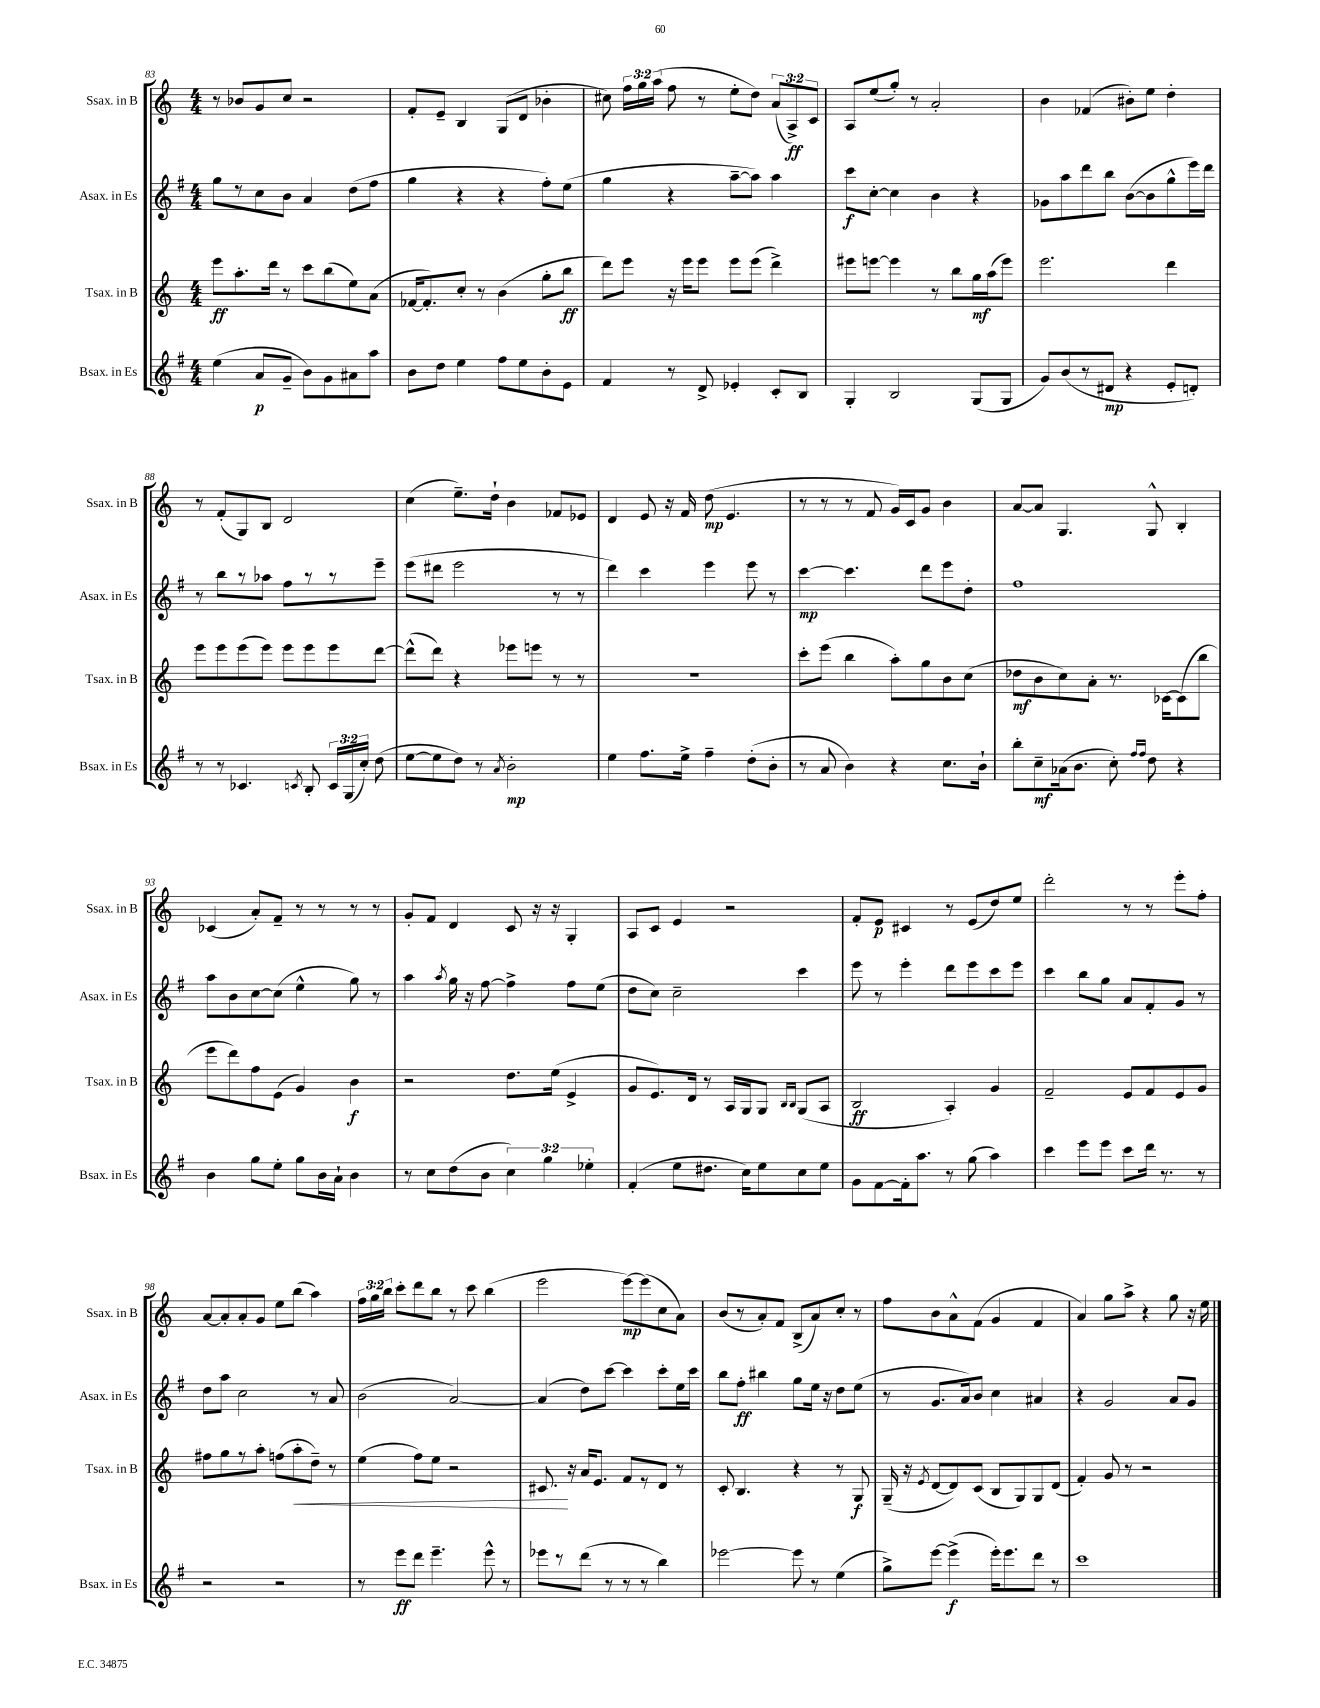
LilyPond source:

<<
\new StaffGroup <<
\new Staff = "s0" \with { instrumentName = "Ssax. in B" shortInstrumentName = "Ssax. in B" } {
    \clef treble \key c \major \numericTimeSignature \time 4/4 \override Staff.TupletNumber.text = #tuplet-number::calc-fraction-text
    \autoBeamOff r8 bes'8[ g'8 c''8] r2 |
    f'8[-. e'8]-- b4 g8[( d'8] bes'4-. |
    cis''8) \tuplet 3/2 { f''16[ g''16 a''16]( } f''8 r8 e''8[-. d''8]) \tuplet 3/2 { a'8[( a8->\ff) c'8] } |
    a8[ e''8( g''8]-.) r8 a'2-. |
    b'4 fes'4( bis'8[-.) e''8] d''4-. |
    r8 f'8[-.( g8) b8] d'2 |
    c''4( e''8.[--) d''16]-! b'4 fes'8[ ees'8] |
    d'4 e'8 r16 f'16 d''8\mp( e'4. |
    r8 r8 r8 f'8 g'16[) c'16 g'8] b'4 |
    a'8[~ a'8] g4. g8-^ b4-. |
    ces'4( a'8[-.) f'8]-- r8 r8 r8 r8 |
    g'8[-. f'8] d'4 c'8 r16 r16 g4-. |
    a8[ c'8] e'4 r2 |
    f'8[-. e'8]\p cis'4 r8 e'8[( d''8) e''8] |
    d'''2-. r8 r8 e'''8[-. f''8]-. |
    a'8[~ a'8-. a'8-. g'8] e''8[ b''8]( a''4) |
    \tuplet 3/2 { f''16[ g''16 b''16] } c'''8[-. d'''8 b''8] r8 c'''8 b''4( |
    e'''2 e'''8[~\mp) e'''8( c''8 a'8]) |
    b'8[( r8 a'8-.) f'8] b8[->( a'8) c''8]-. r8 |
    f''8[ b'8 a'8-^ f'8]( g'4 f'4 |
    a'4) g''8[ a''8]-> r4 g''8 r16 e''16 \bar "|." |
}
\new Staff = "s1" \with { instrumentName = "Asax. in Es" shortInstrumentName = "Asax. in Es" } {
    \clef treble \key g \major \numericTimeSignature \time 4/4
    \autoBeamOff g''8[ r8 c''8 b'8] a'4 d''8[( fis''8] |
    g''4 r4 r4 fis''8[-.) e''8]( |
    g''4 r4 a''8[~-- a''8]) a''4 |
    c'''8[\f c''8]~-. c''4 b'4 r4 |
    ges'8[ a''8 d'''8 b''8] b'8[~( b'8 g''8-^ e'''16) d'''16] |
    r8 b''8[ r8 aes''8] fis''8[ r8 r8 e'''8]-- |
    e'''8[( dis'''8] e'''2 r8 r8 |
    d'''4) c'''4 e'''4 e'''8 r8 |
    c'''4~\mp c'''4. d'''8[ e'''8 d''8]-. |
    fis''1 |
    a''8[ b'8 c''8~ c''8]( e''4-^ g''8) r8 |
    a''4 \acciaccatura { a''8 } g''16 r16 fis''8~ fis''4-> fis''8[ e''8]( |
    d''8[ c''8]) c''2-- c'''4 |
    e'''8 r8 e'''4-. d'''8[ e'''8 c'''8 e'''8] |
    c'''4 b''8[ g''8] a'8[ fis'8-. g'8] r8 |
    d''8[ a''8] c''2 r8 a'8 |
    b'2( a'2~) |
    a'4( d''8[) c'''8]~ c'''4 c'''8[-. e''16 c'''16] |
    b''8[ fis''8]-.\ff bis''4 g''8[ e''16] r16 d''8[ e''8]( |
    r8 g'8.[ a'16) b'8] c''4 ais'4 |
    r4 g'2 a'8[ g'8] \bar "|." |
}
\new Staff = "s2" \with { instrumentName = "Tsax. in B" shortInstrumentName = "Tsax. in B" } {
    \clef treble \key c \major \numericTimeSignature \time 4/4
    \autoBeamOff e'''8[\ff a''8.-. d'''16] r8 c'''8[ b''8( e''8) a'8]( |
    fes'16[~ fes'8.-.) c''8]-. r8 b'4( g''8[-. b''8]\ff |
    d'''8[) e'''8] r16 e'''16[ e'''8] e'''8[ e'''8]( d'''4->) |
    eis'''8[ e'''8]~ e'''4 r8 b''8[ g''16\mf a''16( e'''8]) |
    e'''2. d'''4 |
    e'''8[ e'''8 e'''8( e'''8]) e'''8[ e'''8 e'''8 d'''8]~ |
    d'''8[-^( d'''8]) r4 ees'''8[ e'''8] r8 r8 |
    r1 |
    c'''8[-. e'''8]( b''4 a''8[-.) g''8 b'8 c''8]( |
    des''8[\mf b'8 c''8) a'8]-. r8. ces'16[~ ces'8( b''8] |
    e'''8[ d'''8) f''8 e'8]( g'4) b'4\f |
    r2 d''8.[ e''16]( e'4-> |
    g'8[ e'8.) d'16] r8 a16[ g16 g8] \grace { b16[ b16] } g8[( a8] |
    b2\ff a4-.) g'4 |
    f'2-- e'8[ f'8 e'8 g'8] |
    fis''8[ g''8 r8 a''8]-. f''8[( a''8-.\< d''8]--) r8 |
    e''4( f''8[) e''8] r2 |
    cis'8.\! r16 a'16[ e'8.] f'8[ r8 d'8] r8 |
    c'8-. b4. r4 r8 g8\f |
    g16--( r16 \acciaccatura { e'8 } d'8[~ d'8) c'8]( b8[ g8) g8 d'8]( |
    f'4-.) g'8 r8 r2 \bar "|." |
}
\new Staff = "s3" \with { instrumentName = "Bsax. in Es" shortInstrumentName = "Bsax. in Es" } {
    \clef treble \key g \major \numericTimeSignature \time 4/4 \override Staff.TupletNumber.text = #tuplet-number::calc-fraction-text
    \autoBeamOff e''4( a'8[\p g'8]-- b'8[) g'8 ais'8 a''8] |
    b'8[ d''8] e''4 fis''8[ e''8 b'8-. e'8] |
    fis'4 r8 d'8-> ees'4-. c'8[-. b8] |
    g4-. b2 g8[( g8] |
    g'8[) b'8( r8 dis'8]\mp r4 e'8[-. d'8]-.) |
    r8 r8 ces'4. \acciaccatura { c'8 } b8-. \tuplet 3/2 { c'16[ g16( c''16]-.) } d''8( |
    e''8[~ e''8 d''8]) r8 \acciaccatura { a'8 } b'2-.\mp |
    e''4 fis''8.[ e''16]-> fis''4-- d''8[-.( b'8]-. |
    r8 a'8 b'4) r4 c''8.[ b'16]-! |
    b''8[-. c''8--\mf aes'16( b'8.] c''8-.) \grace { fis''16[ fis''16] } d''8 r4 |
    b'4 g''8[ e''8]-. g''8[ b'16 a'16]-! b'4 |
    r8 c''8[ d''8( b'8] \tuplet 3/2 { c''4) g''4 ees''4-. } |
    fis'4-.( e''8[ dis''8.] c''16[) e''8 c''8 e''8] |
    g'8[ fis'8~ fis'16-. a''8.] r8 g''8( a''4) |
    c'''4 e'''8[ e'''8] c'''8[ d'''16] r8. r8 |
    r2 r2 |
    r8 e'''8[\ff d'''8] e'''4.-- e'''8-^ r8 |
    ees'''8[ r8 d'''8]( r8 r8 r8 b''4) |
    ees'''2~ ees'''8 r8 e''4( |
    g''8[->) e'''8]~ e'''4->\f( e'''16[-.) e'''8. d'''8] r8 |
    c'''1 \bar "|." |
}
>>
>>
\layout { \context { \Score currentBarNumber = #83 } }
